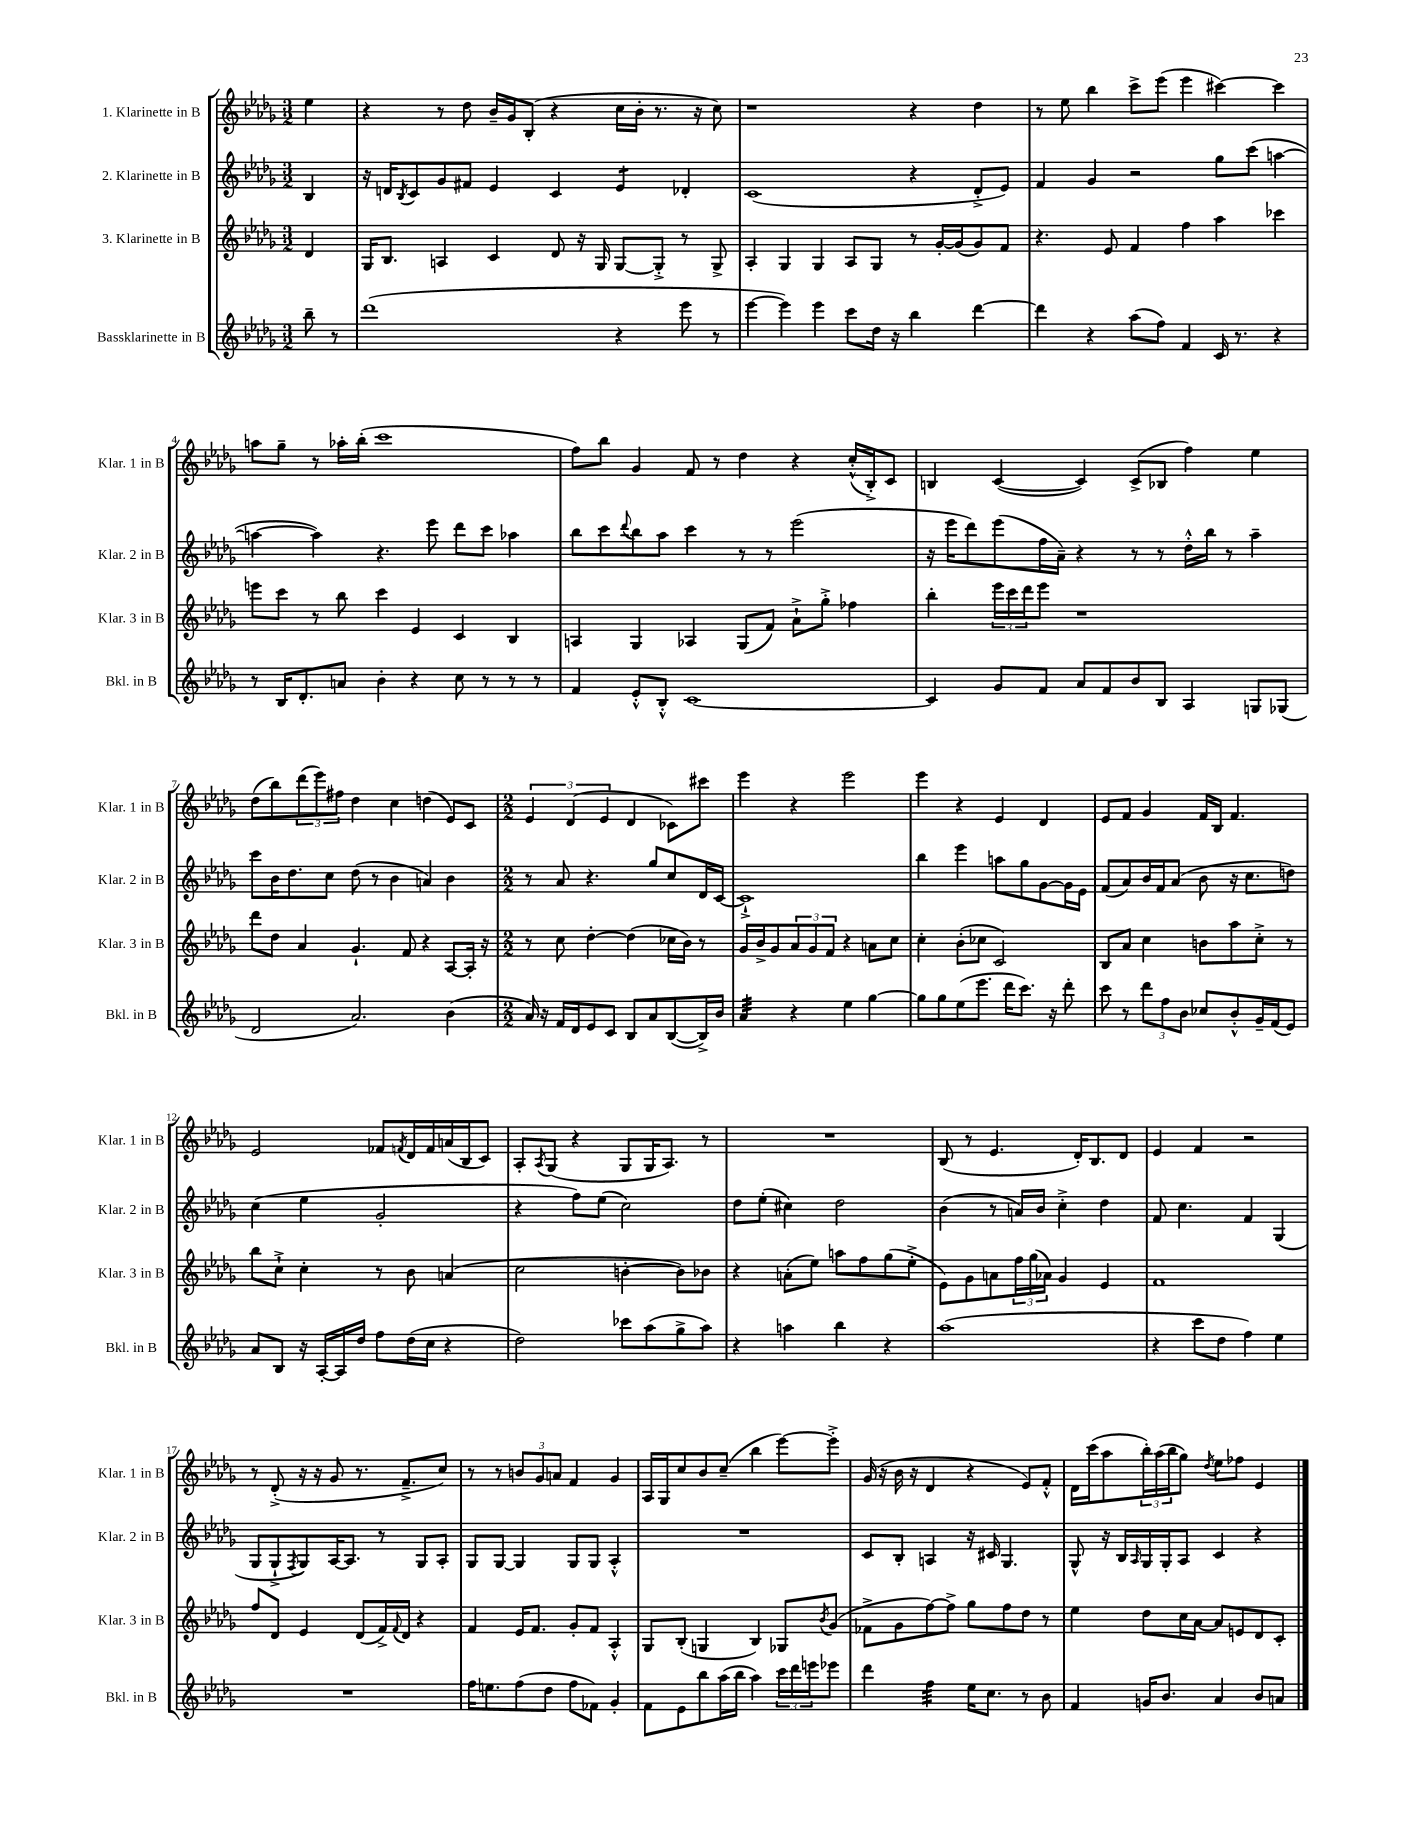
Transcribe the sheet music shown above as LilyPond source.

<<
\new StaffGroup <<
\new Staff = "s0" \with { instrumentName = "1. Klarinette in B" shortInstrumentName = "Klar. 1 in B" } {
    \clef treble \key des \major \numericTimeSignature \time 3/2 \partial 4
    ees''4 |
    r4 r8 des''8 bes'16-- ges'16 bes8-.( r4 c''16 bes'16-. r8. r16 c''8) |
    r1 r4 des''4 |
    r8 ees''8 bes''4 c'''8-> ees'''8( ees'''4 cis'''4~) cis'''4 |
    a''8 ges''8-- r8 aes''16-. bes''16-.( c'''1 |
    f''8) bes''8 ges'4 f'8 r8 des''4 r4 c''16-.-^( bes16-.->) c'8 |
    b4 c'4~( c'4) c'8->( bes8 f''4) ees''4 |
    des''8( bes''8) \tuplet 3/2 { des'''8( ees'''8) fis''8 } des''4 c''4 d''4( ees'8) c'8 |
    \numericTimeSignature \time 2/2 \tuplet 3/2 { ees'4 des'4( ees'4 } des'4 ces'8) cis'''8 |
    ees'''4 r4 ees'''2 |
    ees'''4 r4 ees'4 des'4 |
    ees'8 f'8 ges'4 f'16 bes16 f'4. |
    ees'2 fes'8 \acciaccatura { f'8 } des'16 f'16 a'16( bes16 c'8) |
    aes8-. \acciaccatura { aes8 } ges8( r4 ges8 ges16 aes8.) r8 |
    R1 |
    bes8( r8 ees'4. des'16-.) bes8. des'8 |
    ees'4 f'4 r2 |
    r8 des'8-.->( r16 r16 ges'8 r8. f'8.---> c''8) |
    r8 r8 \tuplet 3/2 { b'8 ges'8 a'8 } f'4 ges'4 |
    aes16 ges16 c''8 bes'8 c''8--( bes''4 ees'''8~) ees'''8-.-> |
    ges'16( r16 bes'16 r16 des'4 r4 ees'8) f'8-.-^ |
    des'16 c'''16( aes''8 \tuplet 3/2 { bes''16-.) aes''16( bes''16 } ges''8) \acciaccatura { des''8 } ees''8 fes''8 ees'4 \bar "|." |
}
\new Staff = "s1" \with { instrumentName = "2. Klarinette in B" shortInstrumentName = "Klar. 2 in B" } {
    \clef treble \key des \major \numericTimeSignature \time 3/2 \partial 4
    bes4 |
    r16 d'16 \acciaccatura { bes8 } c'8 ges'8 fis'8 ees'4 c'4 ees'4:8 des'4-. |
    c'1( r4 des'8-.-> ees'8) |
    f'4 ges'4 r2 ges''8 c'''8( a''4~ |
    a''4~ a''4) r4. ees'''8 des'''8 c'''8 aes''4 |
    bes''8 c'''8 \appoggiatura { des'''8 } bes''8 aes''8 c'''4 r8 r8 ees'''2( |
    r16 ees'''16 des'''8) ees'''8( f''16 aes'16--) r4 r8 r8 des''16-.-^ bes''16 r8 aes''4-- |
    c'''8 bes'16 des''8. c''8 des''8( r8 bes'4 a'4) bes'4 |
    \numericTimeSignature \time 2/2 r8 aes'8 r4. ges''8 c''8 des'16 c'16~ |
    c'1-!-> |
    bes''4 ees'''4 a''8 ges''8 ges'8~ ges'16 ees'16 |
    f'8( aes'8) bes'16 f'16 aes'8( bes'8 r16 c''8. d''8) |
    c''4( ees''4 ges'2-. |
    r4 f''8) ees''8( c''2) |
    des''8 ees''8-.( cis''4) des''2 |
    bes'4( r8 a'16) bes'16 c''4-.-> des''4 |
    f'8 c''4. f'4 ges4( |
    ges8 ges8-!-> \acciaccatura { f8 } ges8) aes16~ aes8. r8 ges8 aes8-. |
    ges8 ges8~ ges4 ges8 ges8 aes4-.-^ |
    R1 |
    c'8 bes8-. a4 r16 cis'16 ges4. |
    ges8-^ r16 bes16 \grace { aes16 } ges16 ges16-. aes8 c'4 r4 \bar "|." |
}
\new Staff = "s2" \with { instrumentName = "3. Klarinette in B" shortInstrumentName = "Klar. 3 in B" } {
    \clef treble \key des \major \numericTimeSignature \time 3/2 \partial 4
    des'4 |
    ges16 bes8. a4 c'4 des'8 r16 ges16 ges8~ ges8-.-> r8 ges8-> |
    aes4-. ges4 ges4 aes8 ges8 r8 ges'16~-. ges'16( ges'8) f'8 |
    r4. ees'8 f'4 f''4 aes''4 ces'''4 |
    e'''8 c'''8 r8 bes''8 c'''4 ees'4 c'4 bes4 |
    a4 ges4 aes4 ges8( f'8) aes'8-!-> ges''8-.-> fes''4 |
    bes''4-. \tuplet 3/2 { ees'''16 c'''16 des'''16 } ees'''8 r1 |
    des'''8 des''8 aes'4 ges'4.-! f'8 r4 aes8~ aes16-. r16 |
    \numericTimeSignature \time 2/2 r8 c''8 des''4~-. des''4( ces''16 bes'16) r8 |
    ges'16 bes'16-> ges'8 \tuplet 3/2 { aes'8 ges'8 f'8 } r4 a'8 c''8 |
    c''4-. bes'8-.( ces''8 c'2) |
    bes8 aes'8 c''4 b'8 aes''8 c''8-.-> r8 |
    bes''8 c''8-!-> c''4-. r8 bes'8 a'4( |
    c''2 b'4~-. b'8) bes'8 |
    r4 a'8-.( ees''8) a''8 f''8 ges''8( ees''8-.-> |
    ees'8) ges'8 a'8 \tuplet 3/2 { f''16 ges''16( aes'16) } ges'4 ees'4 |
    f'1 |
    f''8 des'8 ees'4 des'8( f'16->) \appoggiatura { f'8 } des'16 r4 |
    f'4 ees'16 f'8. ges'8-. f'8 aes4-.-^ |
    ges8 bes8-.( g4 bes4) ges8 \acciaccatura { bes'8 } ges'8( |
    fes'8-> ges'8 f''8~) f''8-> ges''8 f''8 des''8 r8 |
    ees''4 des''8 c''16 aes'16~ aes'8 e'8 des'8 c'8-. \bar "|." |
}
\new Staff = "s3" \with { instrumentName = "Bassklarinette in B" shortInstrumentName = "Bkl. in B" } {
    \clef treble \key des \major \numericTimeSignature \time 3/2 \partial 4
    bes''8-- r8 |
    des'''1( r4 ees'''8 r8 |
    ees'''4~ ees'''4) ees'''4 c'''8 des''16 r16 bes''4 des'''4~ |
    des'''4 r4 aes''8( f''8) f'4 c'16 r8. r4 |
    r8 bes16 des'8.-. a'8 bes'4-. r4 c''8 r8 r8 r8 |
    f'4 ees'8-.-^ bes8-.-^ c'1~ |
    c'4 ges'8 f'8 aes'8 f'8 bes'8 bes8 aes4 g8 ges8( |
    des'2 aes'2.) bes'4( |
    \numericTimeSignature \time 2/2 aes'16) r16 f'16 des'16 ees'8 c'8 bes8 aes'8 bes8~( bes16->) bes'16 |
    aes'4:32 r4 ees''4 ges''4~ |
    ges''8 ges''8 ees''8( ees'''8. des'''16 c'''8.) r16 des'''8-. |
    c'''8 r8 \tuplet 3/2 { des'''8 f''8 bes'8 } ces''8 bes'8-.-^ ges'16-- f'16( ees'8) |
    aes'8 bes8 r16 aes16~-. aes16 des''16 f''8 des''16( c''16 r4 |
    des''2) ces'''8 aes''8( ges''8-> aes''8) |
    r4 a''4 bes''4 r4 |
    aes''1( |
    r4 c'''8 des''8 f''4) ees''4 |
    R1 |
    f''16 e''8. f''8( des''8 f''8 fes'8) ges'4-. |
    f'8 ees'8 bes''8 aes''16( bes''16 aes''4) \tuplet 3/2 { c'''16 des'''16 e'''16 } ees'''8 |
    des'''4 f''4:32 ees''16 c''8. r8 bes'8 |
    f'4 g'16 bes'8. aes'4 bes'8 a'8 \bar "|." |
}
>>
>>
